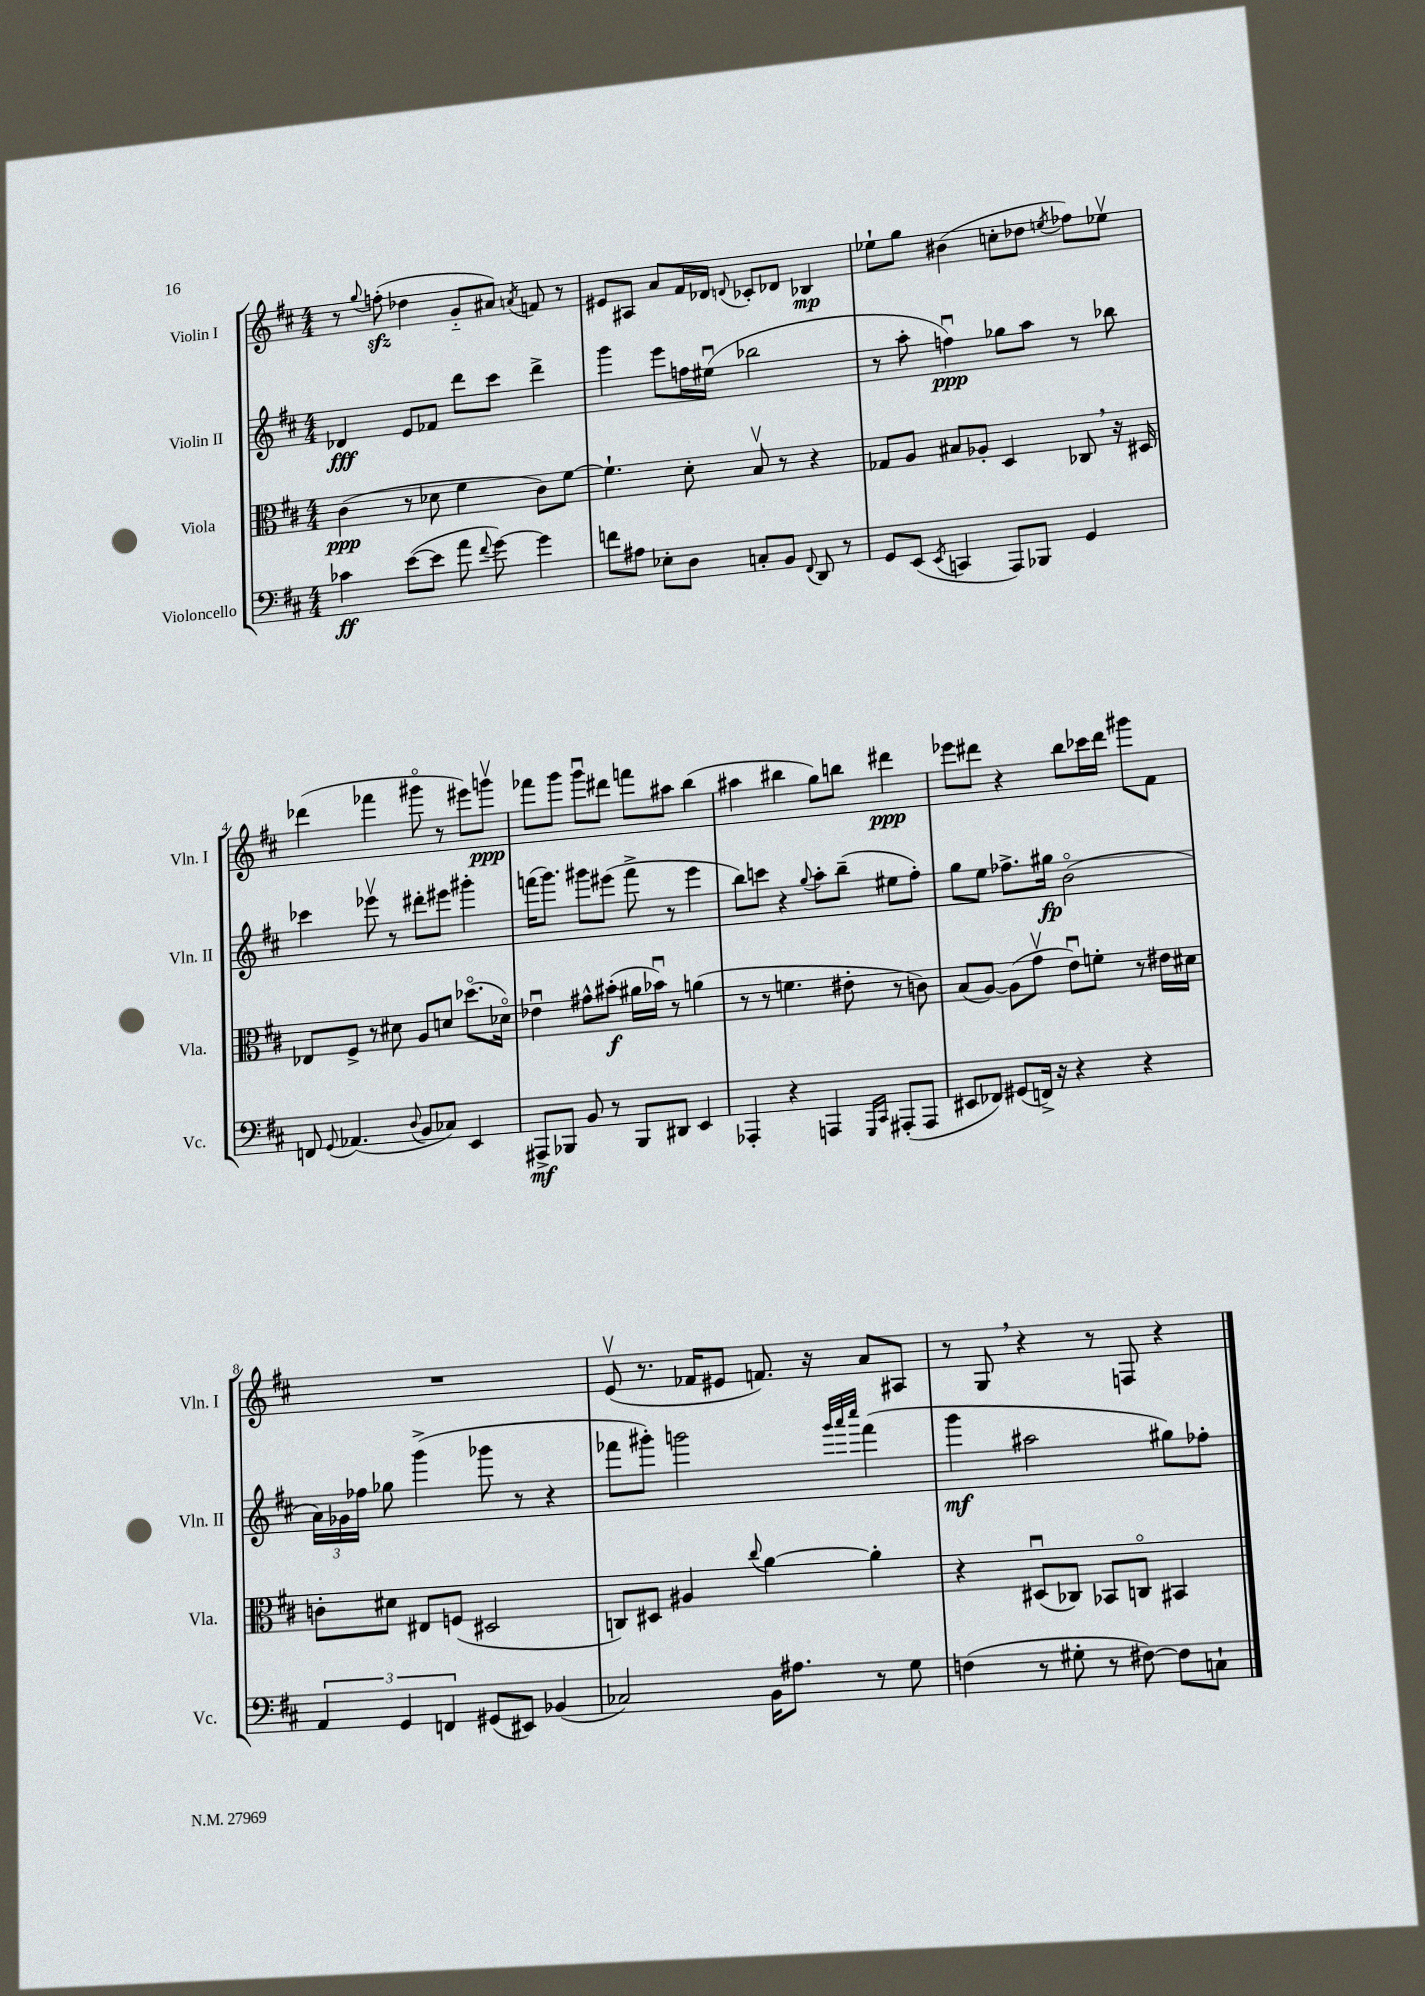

**kern	**kern	**kern	**kern
*staff4	*staff3	*staff2	*staff1
*clefF4	*clefC3	*clefG2	*clefG2
*k[f#c#]	*k[f#c#]	*k[f#c#]	*k[f#c#]
*M4/4	*M4/4	*M4/4	*M4/4
4c-	(4c#	4d-	8r
.	.	.	8qqgg
.	.	.	(8ff'
([8e	8r	8e	4dd-
8e]	8d-	8f-	.
8a	4f#	8ddd	8g'~
8qqf#	.	.	.
[8g)	.	8ccc#	8a#)
.	.	.	8qa
4g]	8c#)	4ddd^	8f
.	[8f#	.	8r
=	=	=	=
8f	4.f#`]	4ggg	8e#
8A#	.	.	8A#
8E-'	.	8eee	8a
8D	8d'	16ff	16f#
.	.	(16ee#u	16d-
.	.	.	8qqd
8C'	8Bv	2bb-	8c-'
8BB	8r	.	8d-
8qqFF#	.	.	.
8DD	4r	.	4B-
8r	.	.	.
=	=	=	=
8GG	8G-	8r	8ee-`
(8EE	8A	8aa'	8gg
8qEE	.	.	.
4CC	8B#	4ffu)	(4b#
.	8A-'	.	.
8AAA)	4D	8gg-	8cc'
8BBB-	.	8aa	8dd-
.	.	.	8qee
4GG	8C-	8r	8ff-)
.	16r	8bb-	8ee-v
.	16D#	.	.
=	=	=	=
8FF	8E-	4ccc-	(4ddd-
8qqGG	.	.	.
(4.AA-	8F#^	.	.
.	8r	8eee-v	4fff-
.	8d#	8r	.
8qqD	.	.	.
8BB	8A	8ddd#'	8ggg#o
8C-)	8d	8eee#	8r
4EE	(8.dd-o	4ggg#'	8eee#)
.	.	.	8gggv
.	16d-o)	.	.
=	=	=	=
8AAA#^	4e-u	(16fff	8fff-
.	.	8.ggg)	.
8BBB-	.	.	8ggg
8BB	8g#^^	8ggg#	8gggu
8r	(8b#'	(8eee#	8ddd#
8BBB-	16a#	8fff^	8fff
.	16b-u)	.	.
8DD#	8r	8r	8aa#
4EE	(4a	4eee#	(4bb
=	=	=	=
4AAA-'	8r	8bb)	4aa#
.	8r	8ccc	.
4r	4.f	4r	4bb#
.	.	8qqgg	.
4AAA	.	8aa'	8gg)
.	8e#'	(8bb~	8bb
16qqGGG	.	.	.
16qqCC#	.	.	.
(8AAA#'	8r	8ee#	4ddd#
8AAA#	8c)	8ff#')	.
=	=	=	=
8EE#	(8B	8gg	8eee-
8FF-)	[8A)	8ee	8ddd#
(8GG#	(8A]	8.ff-^	4r
16FF^)	8gv	.	.
16r	.	16gg#	.
4r	8eu)	(2bo	8bb
.	8f'	.	16ccc-
.	.	.	16ddd#
4r	8r	.	8ggg#
.	16e#	.	8f#
.	16d#	.	.
=	=	=	=
6AA	8c'	24a)	1r
.	.	24g-	.
.	.	24ff-	.
.	8d#	8gg-	.
6GG	.	.	.
.	8E#	(4ggg^	.
6FF	.	.	.
.	(8F	.	.
(8GG#	2D#	8ggg-	.
8EE#)	.	8r	.
(4BB-	.	4r	.
=	=	=	=
2C-)	8C)	8fff-	(8ev
.	8D#	8ggg#')	8.r
.	4A#	2ggg	.
.	.	.	16f-
.	.	.	8e#
.	8qqcc#	.	.
16BB	[4a	.	8.f)
8.A#	.	.	.
.	.	.	16r
.	.	32qqggg	.
.	.	32qqaaa	.
.	.	32qqcccc#	.
8r	4a']	(4fff-	8a
8G	.	.	8A#
=	=	=	=
(4F	4r	4ggg	8r
.	.	.	8G
8r	(8D#u	2aa#	4r
8G#'	8C-)	.	.
8r	8BB-	.	8r
[8F#)	8Co	.	8F
8F#]	4BB#	8gg#)	4r
8C`	.	8ff-'	.
==	==	==	==
*-	*-	*-	*-
